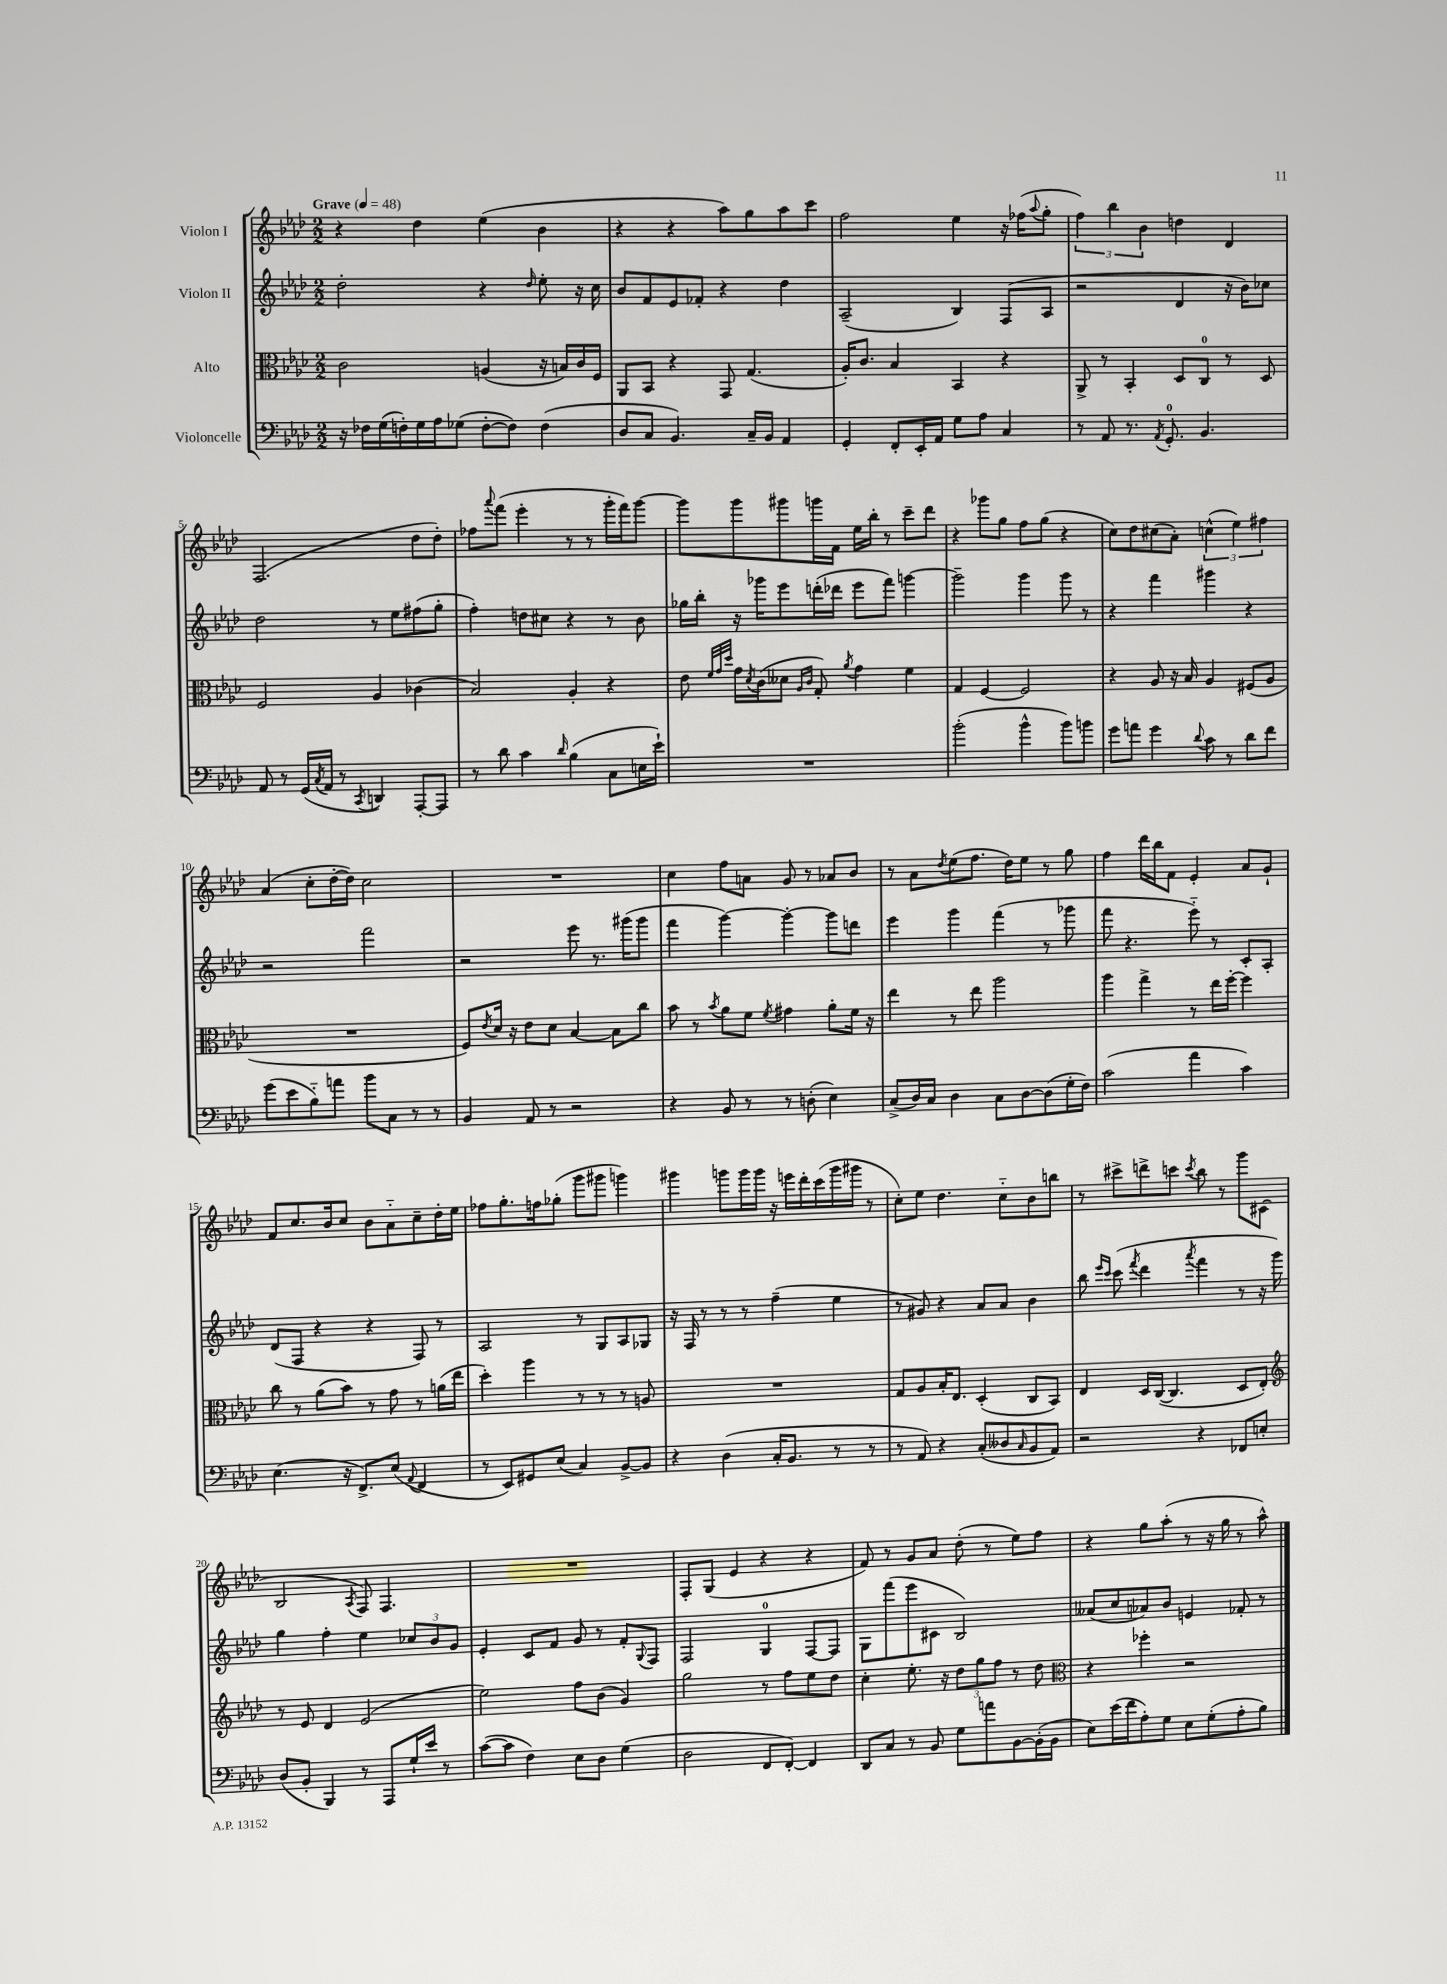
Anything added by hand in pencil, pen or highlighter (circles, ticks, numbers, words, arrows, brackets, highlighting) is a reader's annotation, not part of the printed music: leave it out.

**kern	**kern	**kern	**kern
*staff4	*staff3	*staff2	*staff1
*clefF4	*clefC3	*clefG2	*clefG2
*k[b-e-a-d-]	*k[b-e-a-d-]	*k[b-e-a-d-]	*k[b-e-a-d-]
*M2/2	*M2/2	*M2/2	*M2/2
*MM48	*MM48	*MM48	*MM48
16r	2c	2dd-'	4r
16F-	.	.	.
(16G	.	.	.
16F')	.	.	.
16G	.	.	4dd-
16A-	.	.	.
(8G-	.	.	.
[8F'	(4A	4r	(4ee-
8F])	.	.	.
.	.	16qqdd-	.
(4F	16r	8ee-'	4b-
.	16B)	.	.
.	16c	16r	.
.	16F	16cc	.
=	=	=	=
8D-	8AA-	8b-	4r
8C	8BB-	8f	.
4.BB-)	4r	8e-	4r
.	.	8f-'	.
.	8GG	4r	8aa-)
16C~	(4.G	.	8gg
16BB-	.	.	.
4AA-	.	4dd-	8aa-
.	.	.	8ccc
=	=	=	=
4GG'	16A-')	(2A-~	2ff
.	8.c	.	.
8FF'	4B-	.	.
16EE-'	.	.	.
16AA-	.	.	.
8G	4BB-	4B-)	4ee-
8A-	.	.	.
4C	4r	(8F	16r
.	.	.	(16ff-
.	.	.	8qqaa-
.	.	8A-	8gg'
=	=	=	=
8r	8AA-^	2r	6ff)
8AA-	8r	.	.
.	.	.	6bb-
8.r	4BB-'	.	.
.	.	.	6b-
8qAA-	.	.	.
8.GG'	.	.	.
.	8D-	4d-	4dd
4.BB-	8C	.	.
.	8r	16r	4d-
.	.	16b-)	.
.	8D-	8cc-	.
=	=	=	=
8AA-	2F	2dd-	(2.F
8r	.	.	.
(16GG	.	.	.
8qC	.	.	.
16AA-	.	.	.
8r	.	.	.
8qCC	.	.	.
4DD)	4A-	8r	.
.	.	8ee-	.
[8AAA-'	(4c-	(8ff#	8dd-
8AAA-]	.	8gg'	8dd-')
=	=	=	=
8r	2B-)	4ff')	8ff-
.	.	.	8qqaaa-
8d-	.	.	(8fff
4c	.	8dd	4eee-'
.	.	8cc#	.
16qqd-	.	.	.
(4B-	4A-'	4r	8r
.	.	.	8r
8C	4r	8r	16ggg'
.	.	.	16fff)
16E	.	8b-	[8ggg
16e-`)	.	.	.
=	=	=	=
1r	8e-	16gg-	8ggg]
.	.	16bb-'	.
.	32qqf	.	.
.	32qqg	.	.
.	32qqdd-	.	.
.	16g	16r	8ggg
.	8qd-	.	.
.	(16c	16ggg-	.
.	8d--	8eee-	8ggg#
.	16qqA-	.	.
.	16qqc	.	.
.	8G')	(16ddd'	16ggg
.	.	16ddd-	16f
.	8qa-	.	.
.	4g	8eee-	16ee-
.	.	.	16bb-'
.	.	8fff)	8r
.	4f	[4ggg	8ccc~
.	.	.	8ddd-
=	=	=	=
(2b-'	4G	2ggg~]	4r
.	[4F	.	8ggg-
.	.	.	8gg
4b-^^	2F]	4ggg	8ff
.	.	.	(8gg
8b-)	.	8ggg	4r
8b	.	8r	.
=	=	=	=
8g	4r	4r	8cc)
8a	.	.	8dd-
4g	8A-	4fff	(8cc#
.	16r	.	8a-')
.	16B-	.	.
8qqd-	.	.	.
8c	4A-	4ggg#	(6cc^^
8r	.	.	.
.	.	.	6ee-)
8d-	(8F#	4r	.
.	.	.	6ff#
8f	8A-	.	.
=	=	=	=
(8g	1r	2r	(4a-
8e-	.	.	.
8B-'~)	.	.	8cc'
8a	.	.	[16dd-'
.	.	.	16dd-])
8b-	.	2fff	2cc
8C	.	.	.
8r	.	.	.
8r	.	.	.
=	=	=	=
4BB-	8F)	2r	1r
.	8qe-	.	.
.	16d-	.	.
.	16r	.	.
8AA-	8e-	.	.
8r	8d-	.	.
2r	[4B-	8eee-	.
.	.	8.r	.
.	8B-]	.	.
.	.	(16ggg#	.
.	8cc	8ggg#	.
=	=	=	=
4r	8b-	4fff	4cc
.	8r	.	.
.	8qb-	.	.
8BB-	8a-	[4ggg)	8ff
8r	8f	.	8a
.	8qf	.	.
8r	4g#	4ggg'_	8g
(8D'	.	.	8r
4E-)	8a-'	8ggg]	8a-
.	16f	8ddd	8b-
.	16r	.	.
=	=	=	=
(8C^	4ee-	4eee-	8r
16D-)	.	.	8a-
16C	.	.	.
.	.	.	8qdd-
4D-	8r	4ggg	(8ee-
.	8ee-	.	8.ff
8C	2aa-	(4fff	.
.	.	.	16dd-)
[8D-	.	.	8ee-
(8D-]	.	8r	8r
16G'	.	8ggg-	8gg
16F)	.	.	.
=	=	=	=
(2c	4aa-	8fff	4ff
.	.	4.r	.
.	4gg^	.	16ddd-
.	.	.	16bb-
.	.	.	8f
4a-	8r	8eee-'~)	4e-'
.	16ee-	8r	.
.	[16ff'	.	.
4c)	4ff]	8c'	8a-
.	.	8A-'	8g`
=	=	=	=
(4.E-	8cc	(8d-	8f
.	8r	8F	8.cc
.	(8a-	4r	.
.	.	.	16b-
16r	8b-)	.	8cc
8.FF^)	.	.	.
.	8r	4r	8b-
(8E-	8g	.	8a-'~
8qqAA-	.	.	.
4FF	8r	8F)	8cc~
.	(16a	8r	16dd-'
.	16ee-	.	16ee-
=	=	=	=
8r	4dd-')	2A-	8ff-
8EE-)	.	.	8.gg'
8GG#	4aa-	.	.
.	.	.	16ff
(8E-	.	.	(8gg-'
4C)	8r	8r	8ggg
.	8r	8G	8ggg#
[8BB-^	8r	8A-	4ggg)
8BB-]	8A	8G-	.
=	=	=	=
4r	1r	16r	4ggg#
.	.	16F	.
.	.	8r	.
(4D-	.	8r	8ggg
.	.	8r	16ggg
.	.	.	16ggg
16C'	.	(4ff~	16r
8.BB-	.	.	16eee
.	.	.	16ddd-'
.	.	.	(16ccc
8r	.	4ee-	16ggg
.	.	.	16ggg#
8r	.	.	8r
=	=	=	=
8r	8G	8r	8cc')
8AA-)	8A-	8g#)	8ee-
4r	16B-'	4r	4.dd-
.	8.E-	.	.
(8C'	(4D-'	8a-	.
8D--	.	8a-	8cc'~
16qqC	.	.	.
8BB-	8C	4b-	8b-
8AA-)	8BB-)	.	8bb
=	=	=	=
2r	4E-	8bb-	8r
.	.	16qqeee-	.
.	.	16qqccc	.
.	.	(8ccc	8ccc#^
.	.	8qfff	.
.	16D-	4ddd-	8ddd^
.	([16C	.	.
.	4.C]	.	8ccc
.	.	8qaaa-	8qccc
4r	.	4fff	8bb-
.	.	.	8r
8FF-	8D-	8r	8ggg
8E'	8E-')	16r	(8c#
.	.	16ggg)	.
=	=	=	=
*	*clefG2	*	*
(8D-	8r	4gg	2B-
8BB-'	8e-	.	.
4BBB-)	4d-	4ff'	.
.	.	.	8qA-
8r	(2e-	4ee-	8F)
8AAA-	.	.	4.F
16G`	.	12cc-	.
16e-	.	.	.
.	.	12b-	.
8r	.	.	.
.	.	12g	.
=	=	=	=
([8c	2ee-)	4e-'	1r
8c]	.	.	.
4F)	.	8c	.
.	.	8f	.
8E-	8ff	8g	.
8D-	(8b-	8r	.
(4G	4g)	8f'	.
.	.	8qqG	.
.	.	8F	.
=	=	=	=
2D-	2gg	2F	8F'
.	.	.	(8G
.	.	.	4e-
8FF	8r	4G	4r
[8FF')	8ff	.	.
4FF]	8ee-	[8F	4r
.	8dd-	8F]	.
=	=	=	=
8DD-	4cc'	8G	8f)
8C	.	(8fff	8r
8r	8.ee-'	8eee-	8g
8BB-	.	8c#	8a-
.	16r	.	.
8G	12dd-	2B-)	(8dd-'
.	12gg	.	.
8a	.	.	8r
.	12ff	.	.
[8BB-	8r	.	8ee-)
(16BB-']	8dd-	.	8ff
16BB-	.	.	.
=	=	=	=
*	*clefC3	*	*
8E-)	4r	(8a--	4r
(16e-	.	8cc	.
16f	.	.	.
8A-')	4ff-'	8a-)	8gg
8G	.	8b-	(8aa-'
8E-	2r	4e	8r
(8G'	.	.	16r
.	.	.	16gg
8A-'	.	8f-'	8r
8B-)	.	8r	8aa-^^)
==	==	==	==
*-	*-	*-	*-
